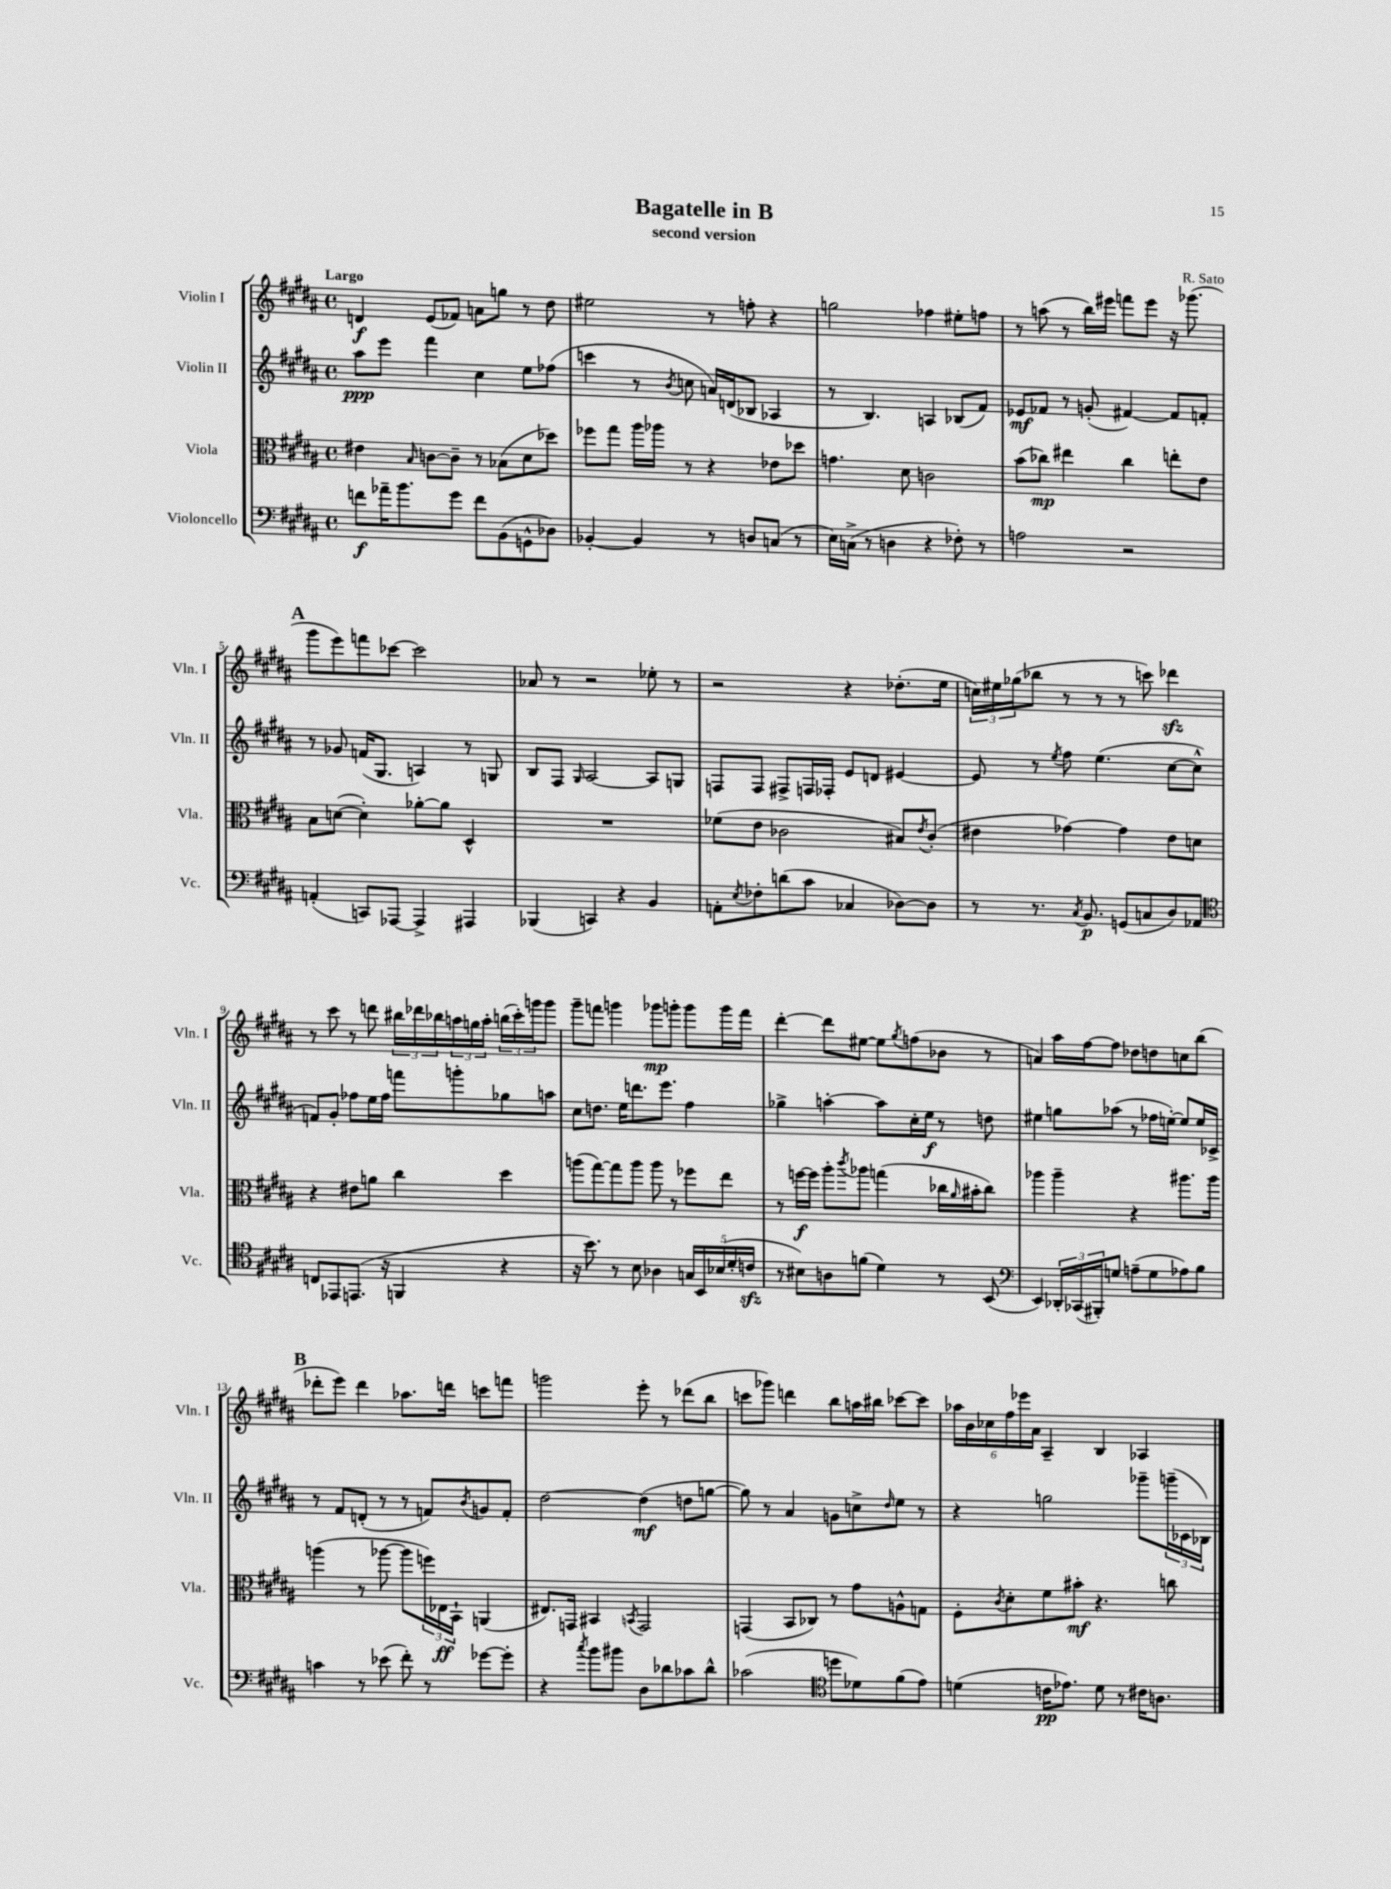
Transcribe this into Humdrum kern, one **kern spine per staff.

**kern	**kern	**kern	**kern
*staff4	*staff3	*staff2	*staff1
*clefF4	*clefC3	*clefG2	*clefG2
*k[f#c#g#d#a#]	*k[f#c#g#d#a#]	*k[f#c#g#d#a#]	*k[f#c#g#d#a#]
*M4/4	*M4/4	*M4/4	*M4/4
*met(c)	*met(c)	*met(c)	*met(c)
8f	4e#	8aa#	4d
16a-~	.	8eee	.
8.b	.	.	.
.	16qqB	.	.
.	[8c	4fff#	(8e
8g#	8c~]	.	8f-)
8f	8r	4cc#	8a
(8BB	(8B-	.	8gg
8GG^^	8d#	8ee	8r
8D-)	8dd-)	(8ff-	8dd#
=	=	=	=
[4BB-'	8ff-	4ccc	2ee#
.	8gg#	.	.
4BB-]	16aa#	8r	.
.	16aa-	.	.
.	.	8qb	.
.	8r	8cc	.
8r	4r	16a)	8r
.	.	(16d	.
8D	.	8B-	8ff'
(8C	8e-	4A-	4r
8r	8dd-	.	.
=	=	=	=
16E)	4.g	8r	2gg
(16C^	.	.	.
8r	.	4.B)	.
4D	.	.	.
.	8d#	.	.
4r	2c	4A	4ff-
8F-')	.	(8B-	8ee#'
8r	.	8f#)	8ff
=	=	=	=
2A	(8b	8e-	8r
.	8cc-)	8f-	(8aa
.	4ee#	8r	8r
.	.	(8g'	16bb)
.	.	.	16eee#
2r	4cc-	[4f#)	8fff
.	.	.	8eee#
.	8ee'	8f#]	16r
.	.	.	(8.ggg-
.	8e	8f'	.
=	=	=	=
(4AA'	8B	8r	8ggg#
.	([8d	8g-	8eee)
8CC)	4d'])	(16f	8fff
.	.	8.G#	.
[8AAA-	.	.	[8ccc-
4AAA-^]	[8a-'	4A)	2ccc-]
.	8a-]	.	.
4AAA#	4D#^^	8r	.
.	.	8G	.
=	=	=	=
(4BBB-	1r	8B	8a-
.	.	8F#	8r
.	.	16qqG#	.
4CC)	.	[2A#	2r
4r	.	.	.
4BB	.	8A#]	8ee-'
.	.	8G	8r
=	=	=	=
8AA'	(8f-	8F	2r
8qE	.	.	.
8F-'	8e	8F	.
(8d	2c-	8F#^	.
8c#	.	16F	.
.	.	16F-'	.
4C-	.	8e	4r
.	.	8d	.
[8D-)	8B#)	[4e#	(8.dd-'
.	8qe	.	.
8D-]	(8c-'	.	.
.	.	.	16ee
=	=	=	=
8r	4e#	8e#]	24cc)
.	.	.	24ee#
.	.	.	(24gg-
8.r	.	8r	8bb-
.	.	8qee	.
.	[4g-)	8ff#	8r
8qC#	.	.	.
8.BB	.	.	.
.	.	(4.ee	8r
(8GG	4g-]	.	8r
8C	.	.	8ccc)
8D#)	8e#	[8cc#	4ddd-
8AA-	8d	8cc#^^]	.
=	=	=	=
*clefC4	*	*	*
8C	4r	8f)	8r
8EE-	.	8g#'	8ccc#
(8.EE	8e#	8ff-	8r
.	8a	16ee	8ddd
16r	.	16ff-	.
4FF	4cc#	8fff	24bb#
.	.	.	24ddd-
.	.	.	24bb-
.	.	8ggg'	24aa
.	.	.	24gg
.	.	.	24aa'
4r	4dd#	8gg-	(24bb
.	.	.	24ccc#')
.	.	.	24ggg
.	.	8aa	8ggg
=	=	=	=
16r	(8aa	8cc#	8ggg#~
8.b)	.	.	.
.	[8gg#)	8.dd	8fff
8r	8gg#]	.	4ggg
.	.	16ee	.
8B	8aa	8.ddd	.
4A-	8aa	.	8ggg-
.	.	8.eee	.
.	8r	.	8ggg'
20G	8ff-	4ff#	8ggg
20BB	.	.	.
(20B-	.	.	.
.	8ee	.	16ggg
20d#'	.	.	.
.	.	.	16fff
20c	.	.	.
=	=	=	=
8r	8r	4gg-^	[4ddd#'
8B#)	[16ff	.	.
.	16ff]	.	.
8A	8aa#'	[4aa'	8ddd#]
.	8qccc#	.	.
(8f	8aa-	.	[8ee#
4d#)	(4gg	8aa]	8ee#]
.	.	.	8qgg#
.	.	16cc#'	(8ff
.	.	16ee	.
8r	16cc-	8r	8b-
.	16qqa#	.	.
.	16b#'	.	.
(8BB	8cc-)	8dd	8r
=	=	=	=
*clefF4	*	*	*
4EE)	4aa-	4ee#	4a)
24DD-'	4aa-~	8gg	16aa#
(24CC-	.	.	.
.	.	.	[16ff#
24BBB#')	.	.	.
8G	.	(8aa-	8ff#]
(8A~	4r	8r	8dd-
8G	.	16ff-	8dd
.	.	[16ee')	.
8A-)	8.aa#	8ee]	8cc
8B	.	16ee	(8bb
.	16aa#	16c-^	.
=	=	=	=
4c	(4aa	8r	8ddd-'
.	.	8f#	8eee)
8r	8r	(8d'	4ddd-
(8e-	[8aa-	8r	.
8f#')	8aa-]	8r	8.aa-
8r	24ff)	8f)	.
.	24E-	.	.
.	.	.	16ddd
.	24BB`	.	.
.	.	8qb	.
[8g-	(4AA	8g	8ccc
8g-']	.	8f'	8fff
=	=	=	=
4r	8.E#)	[2dd#	2ggg
.	16GG	.	.
8qcc#	.	.	.
8b	4BB#	.	.
8b#	.	.	.
.	8qBB	.	.
8D#	2GG	(4dd#]	8eee'
8d-	.	.	8r
8c-	.	8dd	(8ddd-
8d-^^	.	[8gg	8bb
=	=	=	=
(2c-	(4GG	8gg])	8ccc
.	.	8r	8ggg-)
.	8BB	4a#	4ddd
.	8C-)	.	.
*clefC4	*	*	*
8dd	8r	8g	8bb
8d-)	8g#	8cc^	16aa
.	.	.	16bb#
.	.	16qqdd#	.
(8f#	8A^^	8ee	[8ccc-
8e)	8G	8r	8ccc-]
=	=	=	=
(4d	8F#'	4r	24aa-
.	.	.	24b
.	.	.	24cc-
.	8qc#	.	.
.	8d#'	.	24ff#
.	.	.	24eee-
.	.	.	24a#
16c	8f#	2gg	4A#~
8.e-)	.	.	.
.	8b#'	.	.
8d	4.r	.	4B
8r	.	.	.
16c#	.	8ggg-~	4A-
8.A	.	.	.
.	8cc	(24ggg~	.
.	.	24c-	.
.	.	24B-)	.
==	==	==	==
*-	*-	*-	*-
